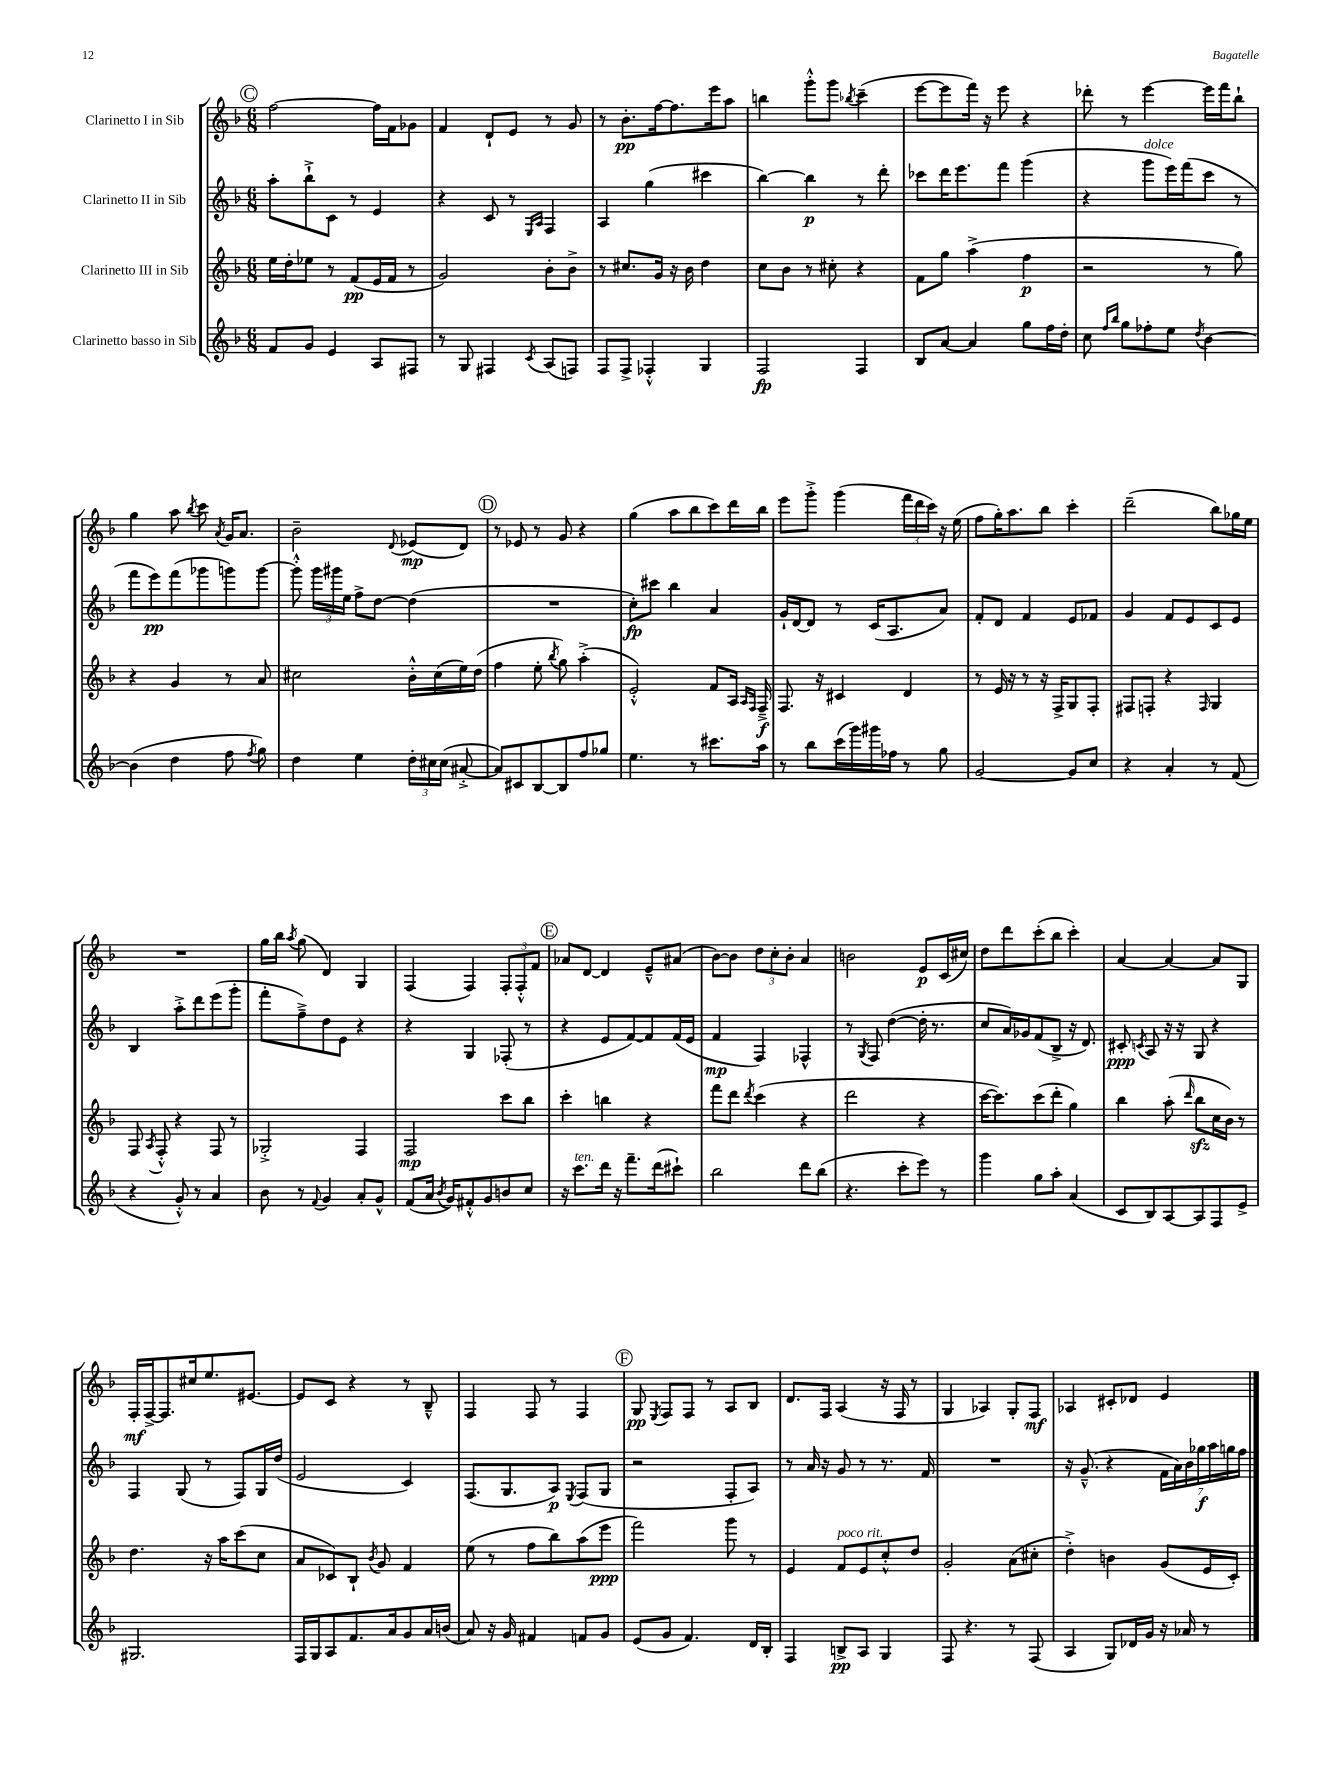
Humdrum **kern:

**kern	**dynam	**kern	**dynam	**kern	**dynam	**kern	**dynam
*part4	*part4	*part3	*part3	*part2	*part2	*part1	*part1
*staff4	*staff4	*staff3	*staff3	*staff2	*staff2	*staff1	*staff1
*I"Clarinetto basso in Sib	*	*I"Clarinetto III in Sib	*	*I"Clarinetto II in Sib	*	*I"Clarinetto I in Sib	*
*clefG2	*	*clefG2	*	*clefG2	*	*clefG2	*
*k[b-]	*	*k[b-]	*	*k[b-]	*	*k[b-]	*
*M6/8	*	*M6/8	*	*M6/8	*	*M6/8	*
!!LO:REH:place=s1:t=C
=74	=74	=74	=74	=74	=74	=74	=74
8f/L	.	16ee\LL	.	8aa'\L	.	[2ff\	.
.	.	16dd'\J	.	.	.	.	.
8g/J	.	8ee-X\J	.	8bb-`^\	.	.	.
4e/	.	8r	.	8c\J	.	.	.
.	.	(8f/L	pp	8r	.	.	.
8A/L	.	16e/L	.	4e/	.	16ff\LL]	.
.	.	16f/JJ	.	.	.	16f\J	.
8F#X/J	.	8r	.	.	.	8g-X\J	.
=75	=75	=75	=75	=75	=75	=75	=75
8r	.	2g/)	.	4r	.	4f/	.
8G/	.	.	.	.	.	.	.
4F#X/	.	.	.	8c/	.	8d`/L	.
.	.	.	.	8r	.	8e/J	.
.	.	.	.	16qqE/LL	.	.	.
8qc/	.	.	.	16qqA/JJ	.	.	.
(8A/L	.	8b-'\L	.	4F/	.	8r	.
8Fn/J)	.	8b-^\J	.	.	.	8g/	.
=76	=76	=76	=76	=76	=76	=76	=76
8F/L	.	8r	.	4A/	.	8r	.
8F^/J	.	8.cc#X/L	.	.	.	8.b-'\L	pp
4F-X'^^/	.	.	.	(4gg\	.	.	.
.	.	16g/Jk	.	.	.	[16ff\k	.
.	.	16r	.	.	.	8.ff\]	.
.	.	16b-\	.	.	.	.	.
4G/	.	4dd\	.	4ccc#X\	.	.	.
.	.	.	.	.	.	16eee\k	.
.	.	.	.	.	.	8aa\J	.
=77	=77	=77	=77	=77	=77	=77	=77
2F/	fp	8cc\L	.	[4bb-\)	.	4bbn\	.
.	.	8b-\J	.	.	.	.	.
.	.	8r	.	4bb-\]	p	8ggg'^^\L	.
.	.	8cc#X'\	.	.	.	8ggg\J	.
.	.	.	.	.	.	8qbb-X/	.
4F/	.	4r	.	8r	.	(4ccc~\	.
.	.	.	.	8ddd'\	.	.	.
=78	=78	=78	=78	=78	=78	=78	=78
8B-/L	.	8f\L	.	8ccc-X\L	.	[8eee\L	.
[8a/J	.	8gg\J	.	16ddd\K	.	8eee\]	.
.	.	.	.	8.eee\	.	.	.
4a/]	.	(4aa^\	.	.	.	16fff\Jk)	.
.	.	.	.	.	.	16r	.
.	.	.	.	8fff\J	.	8eee\	.
8gg\L	.	4ff\	p	(4ggg\	.	4r	.
16ff\L	.	.	.	.	.	.	.
16dd'\JJ	.	.	.	.	.	.	.
=79	=79	=79	=79	=79	=79	=79	=79
8cc\	.	2r	.	4r	.	8ddd-X'\	.
16qqff/LL	.	.	.	.	.	.	.
16qqbb-/JJ	.	.	.	.	.	.	.
8gg\L	.	.	.	.	.	8r	.
!	!	!	!	!LO:TX:a:i:t=dolce	!	!	!
8ff-X'\	.	.	.	8ggg\L	.	[4eee\	.
8ee\J	.	.	.	16eee\L)	.	.	.
.	.	.	.	(16fff\J	.	.	.
8qdd/	.	.	.	.	.	.	.
[4b-\	.	8r	.	8ccc\J	.	16eee\LL]	.
.	.	.	.	.	.	16fff\J	.
.	.	8gg\)	.	8r	.	8bb-`\J	.
!!LO:LB:g=z
=80	=80	=80	=80	=80	=80	=80	=80
(4b-\]	.	4r	.	8fff\L	.	4gg\	.
.	.	.	.	8eee\)	pp	.	.
4dd\	.	4g/	.	(8fff\	.	8aa\	.
.	.	.	.	.	.	8qbb-/	.
.	.	.	.	8ggg-X\	.	8ccc\	.
.	.	.	.	.	.	8qa/	.
8ff\	.	8r	.	8gggn\)	.	16g/KL	.
.	.	.	.	.	.	8.a/J	.
8qff/	.	.	.	.	.	.	.
8gg\)	.	8a/	.	[8ggg\J	.	.	.
=81	=81	=81	=81	=81	=81	=81	=81
4dd\	.	2cc#X\	.	8ggg'^^\]	.	2b-~\	.
.	.	.	.	24ggg\LL	.	.	.
.	.	.	.	24ggg#X\	.	.	.
.	.	.	.	24ee\JJ	.	.	.
4ee\	.	.	.	8ff^\L	.	.	.
.	.	.	.	[8dd\J	.	.	.
.	.	.	.	.	.	8qqd/	.
24dd'\LL	.	16b-'^^\LL	.	(4dd\]	.	(8e-X/L	mp
24cc#X\	.	.	.	.	.	.	.
.	.	(16cc#\	.	.	.	.	.
(24cc#\JJ	.	.	.	.	.	.	.
[8a#X'^/	.	16ee\)	.	.	.	8d/J)	.
.	.	(16dd\JJ	.	.	.	.	.
!!LO:REH:place=s1:t=D
=82	=82	=82	=82	=82	=82	=82	=82
8a#/L])	.	4ff\	.	2.r	.	8r	.
8c#X/	.	.	.	.	.	8e-X/	.
[8B-/	.	8ee'\	.	.	.	8r	.
.	.	8qbb-/	.	.	.	.	.
8B-/]	.	8gg\)	.	.	.	8g/	.
8ff/	.	(4aa'^\	.	.	.	4r	.
8gg-X/J	.	.	.	.	.	.	.
=83	=83	=83	=83	=83	=83	=83	=83
4.ee\	.	2e'^^/)	.	8cc'\L)	fp	(4gg\	.
.	.	.	.	8ccc#X\J	.	.	.
.	.	.	.	4bb-\	.	8aa\L	.
8r	.	.	.	.	.	8bb-\	.
8.ccc#X\L	.	8f/L	.	4a/	.	8ccc\)	.
.	.	16A/Jk	.	.	.	16ddd\L	.
.	.	16qqA/LL	.	.	.	.	.
.	.	16qqF/JJ	.	.	.	.	.
16aa\Jk	.	16F~^/	f	.	.	16bb-\JJ	.
=84	=84	=84	=84	=84	=84	=84	=84
8r	.	8.F/	.	16g`/LL	.	8eee\L	.
.	.	.	.	[16d/J	.	.	.
8bb-\L	.	.	.	8d/J]	.	8ggg'^\J	.
.	.	16r	.	.	.	.	.
(16ccc\L	.	4c#X/	.	8r	.	(4ggg\	.
16ggg\)	.	.	.	.	.	.	.
16ggg#X\	.	.	.	(16c/KL	.	.	.
16ff-X\JJ	.	.	.	8.A/	.	.	.
8r	.	4d/	.	.	.	24fff\LL	.
.	.	.	.	.	.	24ddd\	.
.	.	.	.	.	.	24ccc\JJ)	.
8gg\	.	.	.	8a/J)	.	16r	.
.	.	.	.	.	.	(16ee\	.
=85	=85	=85	=85	=85	=85	=85	=85
[2g/	.	8r	.	8f'/L	.	8ff\L	.
.	.	16e/	.	8d/J	.	16gg'\K)	.
.	.	16r	.	.	.	8.aa\	.
.	.	8r	.	4f/	.	.	.
.	.	16r	.	.	.	8bb-\J	.
.	.	16F^/KL	.	.	.	.	.
8g/L]	.	8G/	.	8e/L	.	4ccc'\	.
8cc/J	.	8F'/J	.	8f-X/J	.	.	.
=86	=86	=86	=86	=86	=86	=86	=86
4r	.	8F#X/L	.	4g/	.	(2ddd~\	.
.	.	8Fn'/J	.	.	.	.	.
4a'/	.	4r	.	8f/L	.	.	.
.	.	.	.	8e/	.	.	.
.	.	16qqF/	.	.	.	.	.
8r	.	4G/	.	8c/	.	8bb-\L)	.
(8f/	.	.	.	8e/J	.	16gg-X\L	.
.	.	.	.	.	.	16ee\JJ	.
!!LO:LB:g=z
=87	=87	=87	=87	=87	=87	=87	=87
4r	.	8F/	.	4B-/	.	2.r	.
.	.	8qA/	.	.	.	.	.
.	.	8F'^^/	.	.	.	.	.
8g'^^/)	.	4r	.	8aa'^\L	.	.	.
8r	.	.	.	8ddd\	.	.	.
4a/	.	8F/	.	(8eee\	.	.	.
.	.	8r	.	8ggg'\J	.	.	.
=88	=88	=88	=88	=88	=88	=88	=88
8b-\	.	2G-X'^/	.	8fff'\L	.	16gg\LL	.
.	.	.	.	.	.	16bb-\JJ	.
.	.	.	.	.	.	8qaa/	.
8r	.	.	.	8ff~^\)	.	(8gg\	.
8qqf/	.	.	.	.	.	.	.
4g/	.	.	.	8dd\	.	4d/)	.
.	.	.	.	8e\J	.	.	.
8a'/L	.	4F/	.	4r	.	4G/	.
8g^^/J	.	.	.	.	.	.	.
=89	=89	=89	=89	=89	=89	=89	=89
(8f/L	.	2F/	mp	4r	.	(4F/	.
16a/Jk	.	.	.	.	.	.	.
8qb-/	.	.	.	.	.	.	.
16g/KL)	.	.	.	.	.	.	.
8f#X'^^/	.	.	.	4G/	.	4F/)	.
8g/	.	.	.	.	.	.	.
8bn/	.	8ccc\L	.	(8F-X'/	.	12F'/L	.
.	.	.	.	.	.	12F'^^/	.
8cc/J	.	8bb-\J	.	8r	.	.	.
.	.	.	.	.	.	12f/J	.
!!LO:REH:place=s1:t=E
=90	=90	=90	=90	=90	=90	=90	=90
16r	.	4ccc'\	.	4r	.	8a-X/L	.
!LO:TX:a:i:t=ten.	!	!	!	!	!	!	!
8.ccc\L	.	.	.	.	.	.	.
.	.	.	.	.	.	[8d/J	.
16ddd\Jk	.	4bbn\	.	8e/L	.	4d/]	.
16r	.	.	.	.	.	.	.
8.fff~\L	.	.	.	[8f/)	.	.	.
.	.	4r	.	8f/]	.	8e~^^/L	.
(16ddd\k	.	.	.	.	.	.	.
8ccc#X`\J)	.	.	.	(16f/L	.	(8a#X/J	.
.	.	.	.	16e/JJ	.	.	.
=91	=91	=91	=91	=91	=91	=91	=91
2bb-\	.	8fff\L	.	4f/	mp	[8b-\L)	.
.	.	8ddd\J	.	.	.	8b-\J]	.
.	.	8qddd/	.	.	.	.	.
.	.	(4ccc\	.	4F/)	.	12dd\L	.
.	.	.	.	.	.	12cc'\	.
.	.	.	.	.	.	12b-'\J	.
8ddd\L	.	4r	.	4F-X^^/	.	4a/	.
(8bb-\J	.	.	.	.	.	.	.
=92	=92	=92	=92	=92	=92	=92	=92
4.r	.	2ddd\	.	8r	.	2bn\	.
.	.	.	.	8qG/	.	.	.
.	.	.	.	8F/	.	.	.
.	.	.	.	([4dd\	.	.	.
8ccc'\L	.	.	.	.	.	.	.
8eee\J)	.	4r	.	16dd'\]	.	8e/L	p
.	.	.	.	8.r	.	.	.
8r	.	.	.	.	.	(16c/L	.
.	.	.	.	.	.	16cc#X/JJ)	.
=93	=93	=93	=93	=93	=93	=93	=93
4ggg\	.	[16ccc\KL	.	8cc/L	.	8dd\L	.
.	.	8.ccc\])	.	.	.	.	.
.	.	.	.	16a/L)	.	8ddd\	.
.	.	.	.	16g-X/J	.	.	.
8gg\L	.	(8ccc\	.	(8f/	.	(8ccc'\	.
8aa'\J	.	8ddd'\J	.	8B-^/J	.	8bb-\J	.
(4a/	.	4gg\)	.	16r	.	4ccc'\)	.
.	.	.	.	8.d/)	.	.	.
=94	=94	=94	=94	=94	=94	=94	=94
8c/L	.	4bb-\	.	8c#X'/	ppp	[4a/	.
.	.	.	.	8qcn/	.	.	.
8B-/)	.	.	.	8A/	.	.	.
[8A/	.	(8aa'\	.	16r	.	4a/_	.
.	.	.	.	16r	.	.	.
.	.	16qqddd/	.	.	.	.	.
8A/]	.	8bb-zz\L	.	8G/	.	.	.
8F/	.	16cc\L	.	4r	.	8a/L]	.
.	.	16b-\JJ)	.	.	.	.	.
8e^/J	.	8r	.	.	.	8G/J	.
!!LO:LB:g=z
=95	=95	=95	=95	=95	=95	=95	=95
2.G#X/	.	4.dd\	.	4F/	.	16F'/LL	mf
.	.	.	.	.	.	[16F^/J	.
.	.	.	.	.	.	8.F/]	.
.	.	.	.	(8G/	.	.	.
.	.	.	.	.	.	16cc#X/k	.
.	.	16r	.	8r	.	8.ee/	.
.	.	16aa\KL	.	.	.	.	.
.	.	(8ccc\	.	8F/L)	.	.	.
.	.	.	.	.	.	[8.e#X/J	.
.	.	8cc\J	.	16G/L	.	.	.
.	.	.	.	(16dd/JJ	.	.	.
=96	=96	=96	=96	=96	=96	=96	=96
16F/LL	.	8a/L	.	2e/	.	8e#/L]	.
16G/J	.	.	.	.	.	.	.
8A/	.	8c-X/)	.	.	.	8c/J	.
8.f/	.	8B-`/J	.	.	.	4r	.
.	.	8qb-/	.	.	.	.	.
.	.	8g/	.	.	.	.	.
16a/k	.	.	.	.	.	.	.
8g/	.	4f/	.	4c/)	.	8r	.
16a/L	.	.	.	.	.	8B-~^^/	.
(16bn/JJ	.	.	.	.	.	.	.
=97	=97	=97	=97	=97	=97	=97	=97
8a/)	.	(8ee\	.	(8.F/L	.	4F/	.
16r	.	8r	.	.	.	.	.
16g/	.	.	.	8.G/	.	.	.
4f#X/	.	8ff\L	.	.	.	8F/	.
.	.	8bb-\)	.	8A/J)	p	8r	.
.	.	.	.	8qE/	.	.	.
8fn/L	.	(8aa\	.	(8F/L	.	4F/	.
8g/J	.	8eee\J	ppp	8G/J	.	.	.
!!LO:REH:place=s1:t=F
=98	=98	=98	=98	=98	=98	=98	=98
(8e/L	.	2fff\)	.	2r	.	8G/	pp
.	.	.	.	.	.	8qE/	.
8g/J	.	.	.	.	.	8F/L	.
4.f/)	.	.	.	.	.	8F/J	.
.	.	.	.	.	.	8r	.
.	.	8ggg\	.	8F'/L	.	8A/L	.
16d/LL	.	8r	.	8A/J)	.	8B-/J	.
16B-'/JJ	.	.	.	.	.	.	.
=99	=99	=99	=99	=99	=99	=99	=99
4F/	.	4e/	.	8r	.	8.d/L	.
.	.	.	.	16a/	.	.	.
.	.	.	.	16r	.	16F/Jk	.
!	!	!LO:TX:a:i:t=poco rit.	!	!	!	!	!
8Bn^/L	pp	8f/L	.	8g/	.	(4A/	.
8A/J	.	8e/	.	8r	.	.	.
4G/	.	8cc'^^/	.	8.r	.	16r	.
.	.	.	.	.	.	16F/	.
.	.	8dd/J	.	.	.	8r	.
.	.	.	.	16f/	.	.	.
=100	=100	=100	=100	=100	=100	=100	=100
8F/	.	2g'/	.	2.r	.	4G/	.
4.r	.	.	.	.	.	.	.
.	.	.	.	.	.	4A-X/)	.
8r	.	(8a\L	.	.	.	8G'/L	.
(8F/	.	8cc#X'\J	.	.	.	8F/J	mf
=101	=101	=101	=101	=101	=101	=101	=101
4A/	.	4dd'^\)	.	16r	.	4A-X/	.
.	.	.	.	(8.g~^^/	.	.	.
8G/L)	.	4bn\	.	4r	.	8c#X'/L	.
16d-X/L	.	.	.	.	.	8d-X/J	.
16g/JJ	.	.	.	.	.	.	.
16r	.	(8g/L	.	28f\LL	.	4e/	.
.	.	.	.	28a\)	.	.	.
16a-X/	.	.	.	.	.	.	.
.	.	.	.	28b-\	.	.	.
.	.	.	.	28gg-X\	f	.	.
8r	.	16e/L	.	.	.	.	.
.	.	.	.	28aa\	.	.	.
.	.	.	.	28ggn\	.	.	.
.	.	16c'/JJ)	.	.	.	.	.
.	.	.	.	28ff\JJ	.	.	.
==	==	==	==	==	==	==	==
*-	*-	*-	*-	*-	*-	*-	*-
